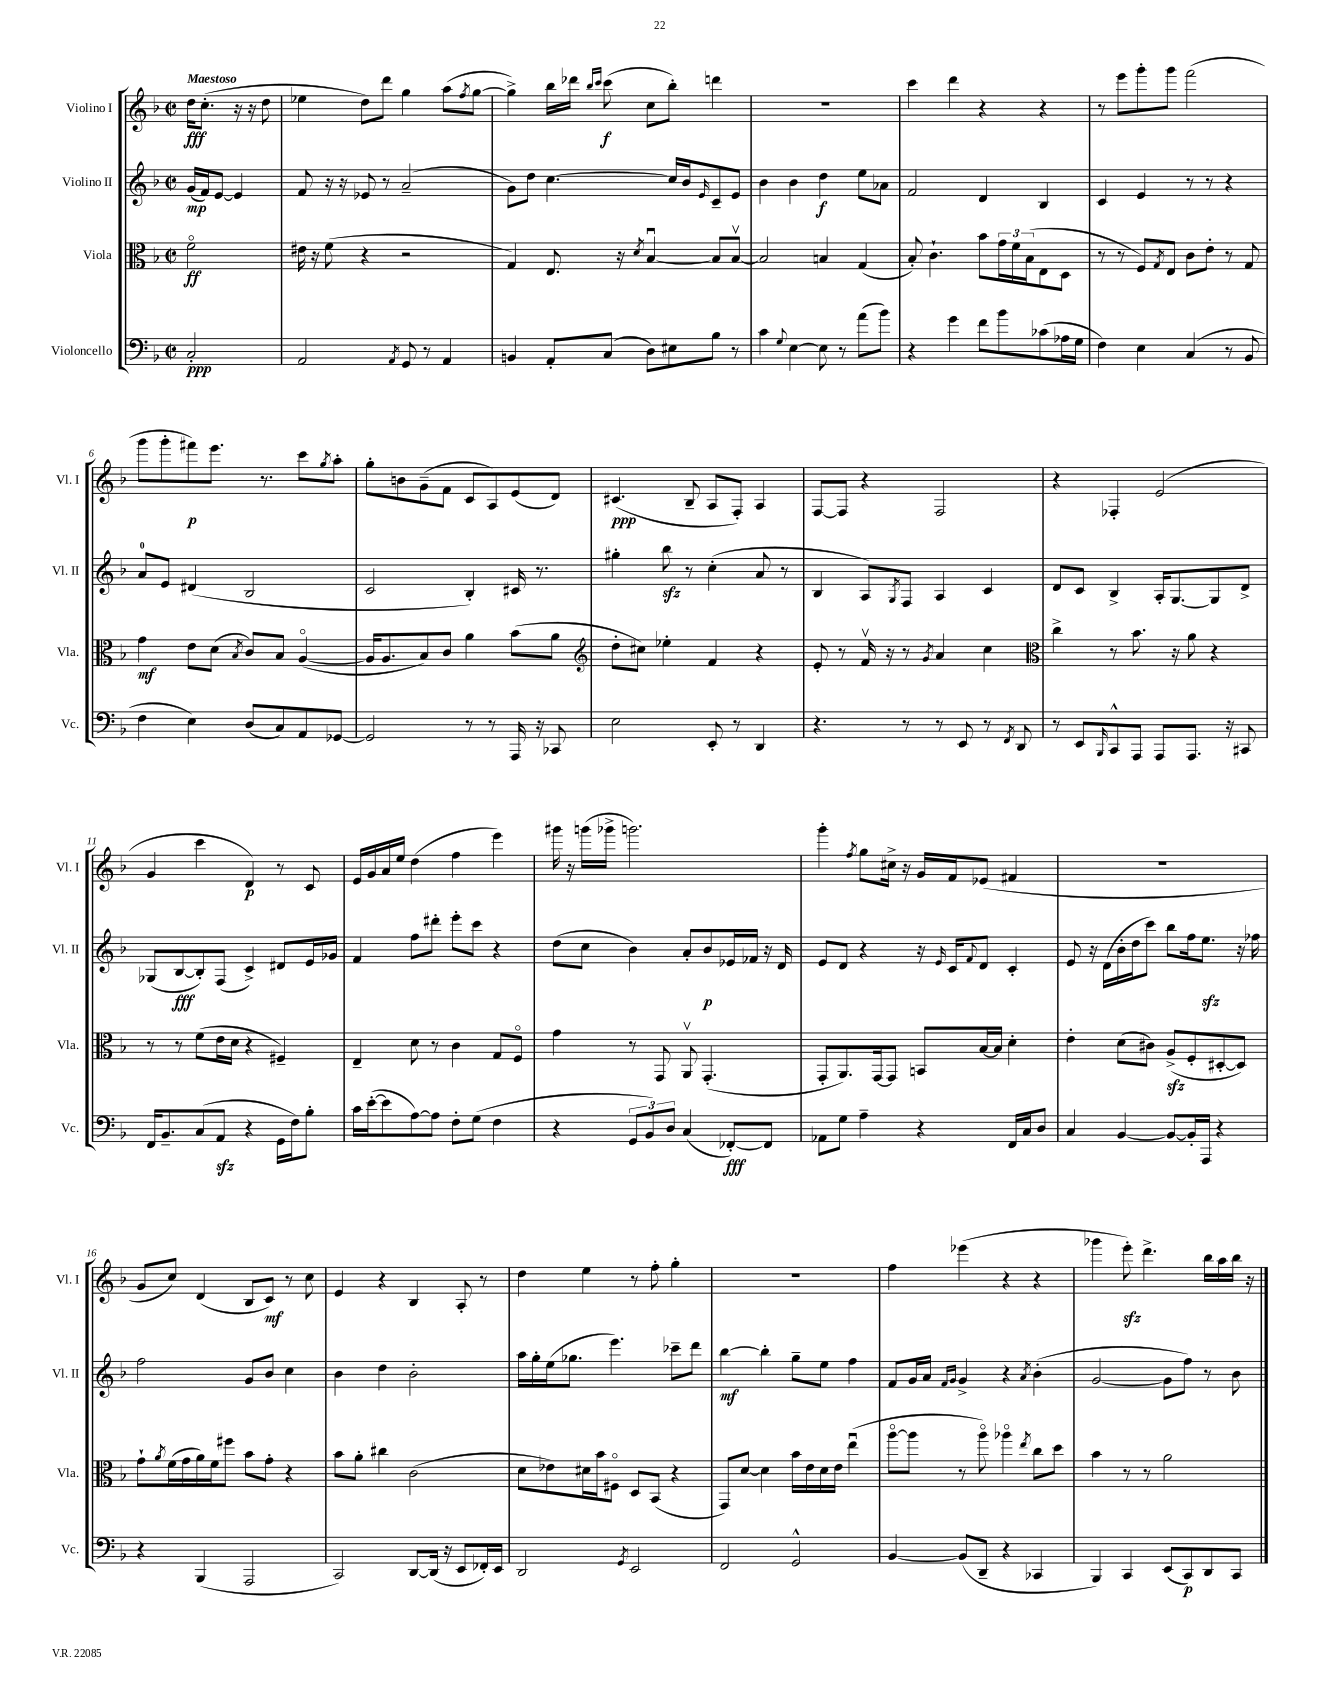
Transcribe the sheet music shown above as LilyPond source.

<<
\new StaffGroup <<
\new Staff = "s0" \with { instrumentName = "Violino I" shortInstrumentName = "Vl. I" } {
    \clef treble \key f \major \defaultTimeSignature \time 2/2 \partial 2 \tempo "Maestoso"
    d''16\fff c''8.-.( r16 r16 d''8 |
    ees''4 d''8) d'''8 g''4 a''8( \acciaccatura { f''8 } g''8~ |
    g''4->) bes''16 des'''16 \grace { bes''16 c'''16 } c'''8\f( c''8 bes''8-.) d'''4 |
    R1 |
    c'''4 d'''4 r4 r4 |
    r8 e'''8 g'''8-. g'''8 f'''2( |
    g'''8 g'''8-. fis'''8\p) e'''8. r8. c'''8 \acciaccatura { g''8 } a''8-. |
    g''8-. b'8 g'8--( f'8 c'8 a8) e'8( d'8) |
    cis'4.\ppp( bes8-- a8 f8-.) a4 |
    f8~ f8 r4 f2 |
    r4 fes4-. e'2( |
    g'4 c'''4 d'4\p) r8 c'8 |
    e'16 g'16 a'16 e''16 d''4( f''4 e'''4) |
    gis'''16 r16 g'''16( ges'''16-> g'''2.) |
    g'''4-. \acciaccatura { f''8 } g''8 cis''16-> r16 g'16 f'16 ees'8( fis'4 |
    R1 |
    g'8 c''8) d'4( bes8 c'8\mf) r8 c''8 |
    e'4 r4 bes4 a8-. r8 |
    d''4 e''4 r8 f''8-. g''4-. |
    R1 |
    f''4 ees'''4( r4 r4 |
    ges'''4 e'''8-.\sfz) d'''4.-> bes''16 a''16 bes''16 r16 \bar "|." |
}
\new Staff = "s1" \with { instrumentName = "Violino II" shortInstrumentName = "Vl. II" } {
    \clef treble \key f \major \defaultTimeSignature \time 2/2 \partial 2
    g'16\mp( f'16) e'8~ e'4 |
    f'8 r16 r16 ees'8 r8 a'2--( |
    g'8) d''8 c''4.~ c''16 bes'16 \grace { e'16 } c'8-- e'8 |
    bes'4 bes'4 d''4\f e''8 aes'8 |
    f'2 d'4 bes4 |
    c'4 e'4 r8 r8 r4 |
    a'8-0 e'8 dis'4( bes2 |
    c'2 bes4-.) cis'16 r8. |
    gis''4-. bes''8\sfz r8 c''4-.( a'8 r8 |
    bes4 a8) \acciaccatura { g8 } f8 a4 c'4 |
    d'8 c'8 bes4-> a16-. g8.~ g8 d'8-> |
    ges8( bes8~\fff bes8-.) f8( c'4->) dis'8 e'16 ges'16 |
    f'4 f''8 dis'''8-. e'''8-. c'''8 r4 |
    d''8( c''8 bes'4) a'8-. bes'8\p ees'16 fes'16 r16 d'16 |
    e'8 d'8 r4 r16 \grace { e'16 } c'16 \appoggiatura { f'8 } d'8 c'4-. |
    e'8 r16 d'16( bes'16-. d''16 c'''8) bes''8 f''16 e''8.\sfz r16 fes''16 |
    f''2 g'8 bes'8 c''4 |
    bes'4 d''4 bes'2-. |
    a''16 g''16-. e''16( ges''8. e'''4.) ces'''8-- d'''8 |
    bes''4~\mf bes''4-. g''8-- e''8 f''4 |
    f'8 g'16 a'16 \grace { f'16 g'16 } g'4-> r4 \acciaccatura { a'8 } bes'4-.( |
    g'2~ g'8 f''8) r8 bes'8 \bar "|." |
}
\new Staff = "s2" \with { instrumentName = "Viola" shortInstrumentName = "Vla." } {
    \clef alto \key f \major \defaultTimeSignature \time 2/2 \partial 2
    f'2\flageolet\ff |
    eis'16 r16 f'8( r4 r2 |
    g4) e8. r16 \acciaccatura { d'8 } bes4~\downbow bes8 bes8~\upbow |
    bes2 b4 g4( |
    bes8-.) c'4.-! bes'8 \tuplet 3/2 { g'16 f'16 bes16( } e8 d8 |
    r8 r8 f8) \acciaccatura { g8 } e8 c'8 e'8-. r8 g8 |
    g'4\mf e'8 d'8( \acciaccatura { bes8 } c'8) bes8 a4~\flageolet( |
    a16 a8. bes8) c'8 a'4 bes'8( a'8 |
    \clef treble d''8-. cis''8) ees''4-. f'4 r4 |
    e'8-. r8 f'16\upbow r16 r8 \acciaccatura { g'8 } a'4 c''4 |
    \clef alto c''4-> r8 bes'8. r16 a'8 r4 |
    r8 r8 f'8( e'16 d'16 r4 fis4--) |
    e4-- d'8 r8 c'4 g8 f8\flageolet |
    g'4 r8 g,8 a,8\upbow g,4.-.( |
    g,8-. a,8.) g,16~ g,8 b,8 bes16~ bes16 d'4-. |
    e'4-. d'8( cis'8) a8->\sfz( f8-. dis8~-. dis8) |
    g'8-! \acciaccatura { a'8 } f'16( g'16 a'16) f'16 fis''8 bes'8 g'8-. r4 |
    bes'8 a'8-. cis''4 c'2( |
    d'8 ees'8) dis'16 bes'16 fis8\flageolet d8 bes,8( r4 |
    g,8) d'8~ d'4 bes'16 e'16 d'16 e'16 e''4\downbow( |
    a''8~\flageolet a''8 r8 a''8\flageolet) aes''4\flageolet \acciaccatura { e''8 } c''8 d''8 |
    bes'4 r8 r8 a'2 \bar "|." |
}
\new Staff = "s3" \with { instrumentName = "Violoncello" shortInstrumentName = "Vc." } {
    \clef bass \key f \major \defaultTimeSignature \time 2/2 \partial 2
    c2-.\ppp |
    a,2 \acciaccatura { a,8 } g,8 r8 a,4 |
    b,4 a,8-. c8( d8) eis8 bes8 r8 |
    c'4 \appoggiatura { g8 } e4~ e8 r8 a'8( bes'8) |
    r4 g'4 f'8 bes'8 ces'8( aes16 g16 |
    f4) e4 c4( r8 bes,8 |
    f4 e4) d8( c8) a,8 ges,8~ |
    ges,2 r8 r8 a,,16 r16 ces,8 |
    e2 e,8-. r8 d,4 |
    r4. r8 r8 e,8 r8 \acciaccatura { f,8 } d,8 |
    r8 e,8 \grace { bes,,16 } c,8-^ a,,8 a,,8 a,,8. r16 cis,8 |
    f,16 bes,8.-- c8( a,8\sfz r4 g,16 f16) bes8-. |
    c'16 e'16~-.( e'8 a8~) a8 f8-. g8( f4 |
    r4 \tuplet 3/2 { g,8 bes,8) d8 } c4( fes,8~-.\fff) fes,8 |
    aes,8 g8 a4-- r4 f,16 c16 d8 |
    c4 bes,4~ bes,8~ bes,16-. a,,16 r4 |
    r4 bes,,4( a,,2 |
    c,2) d,8~ d,16( r16 e,8 fes,16-.) e,16 |
    d,2 \acciaccatura { g,8 } e,2 |
    f,2 g,2-^ |
    bes,4~ bes,8( d,8-- r4 ces,4 |
    bes,,4) c,4 e,8( c,8\p) d,8 c,8 \bar "|." |
}
>>
>>
